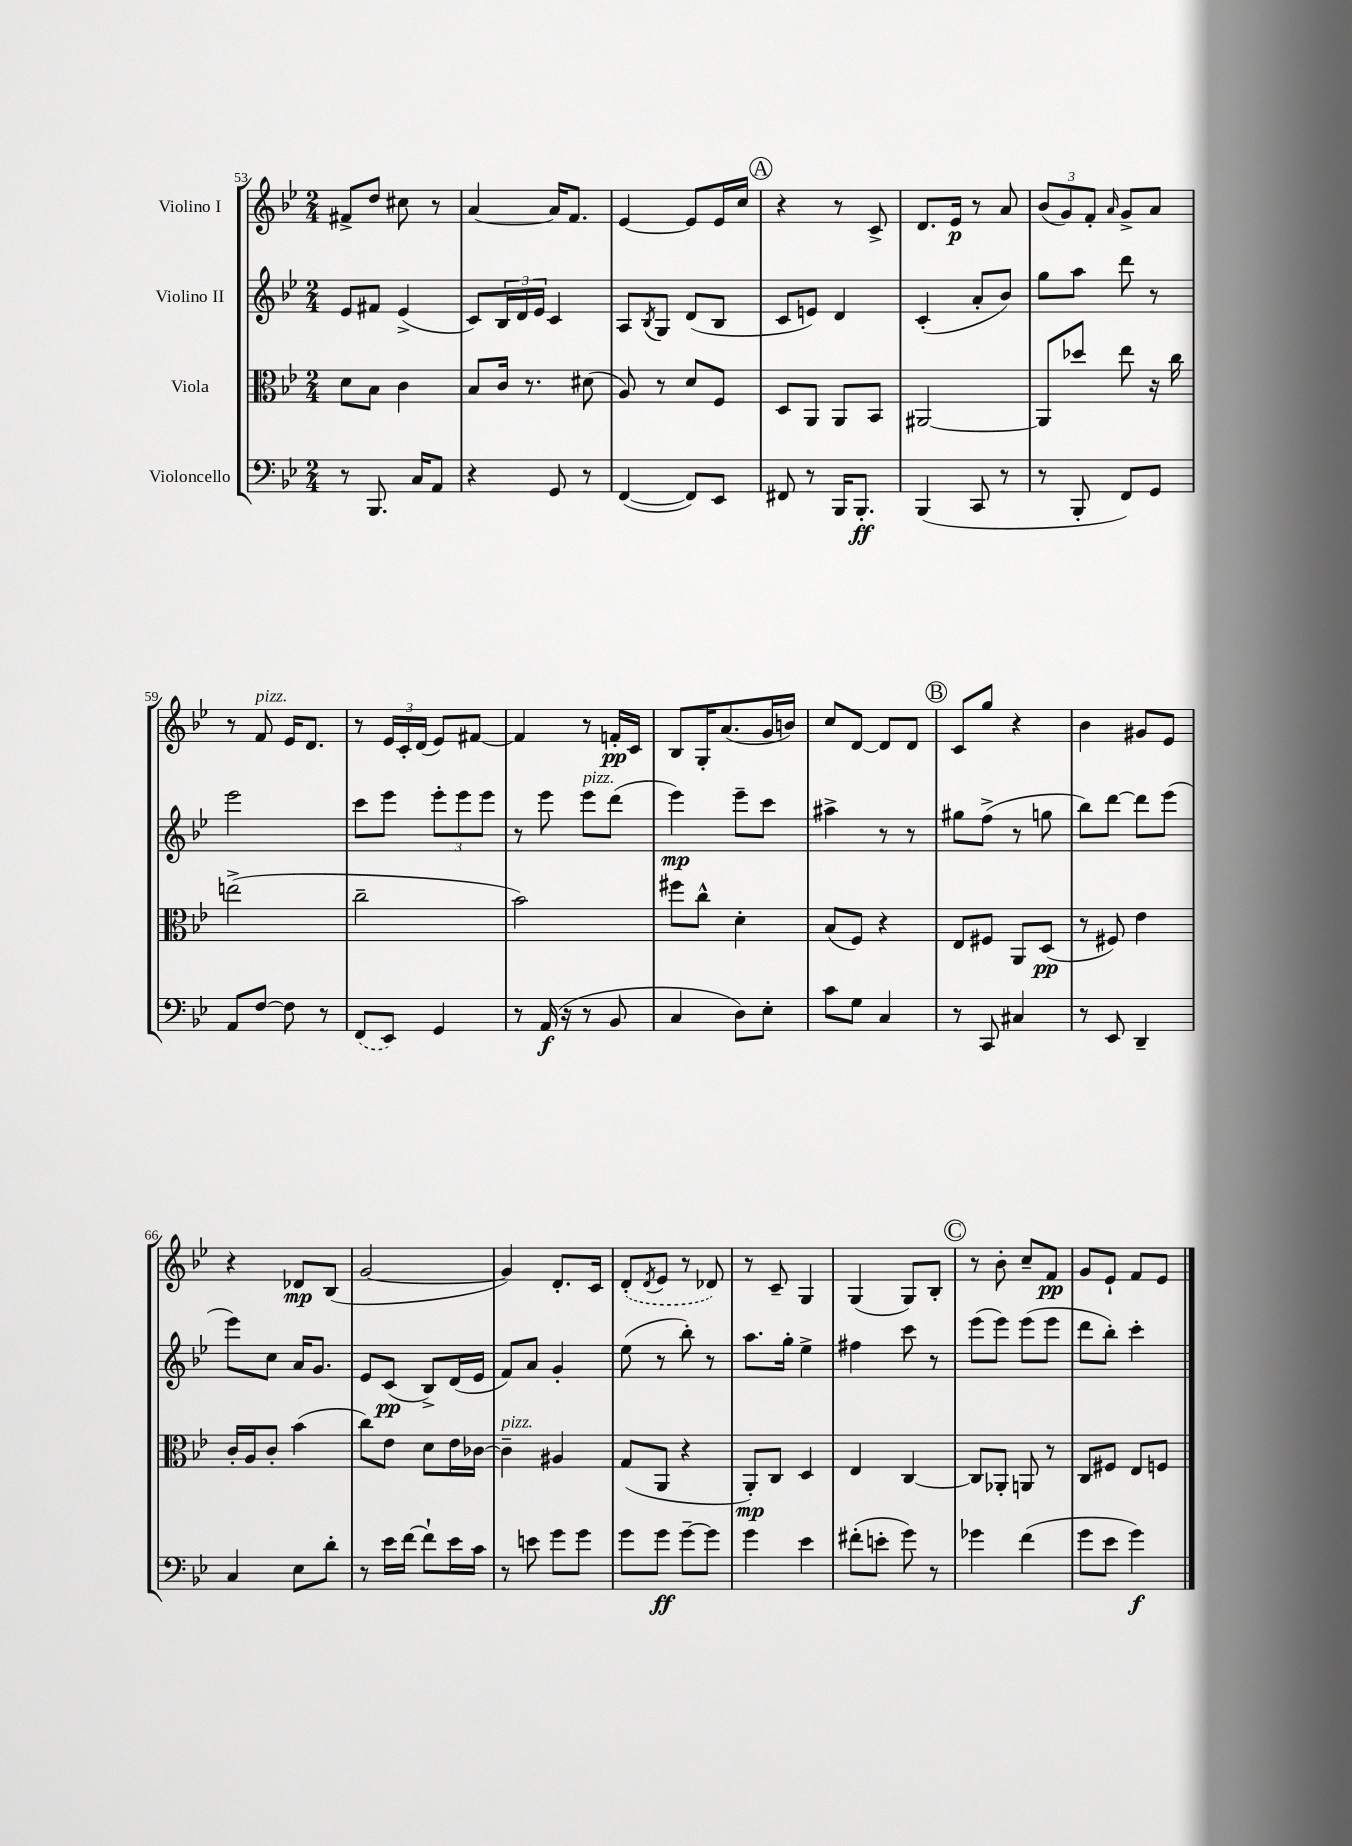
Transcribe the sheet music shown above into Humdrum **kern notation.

**kern	**kern	**kern	**kern
*staff4	*staff3	*staff2	*staff1
*clefF4	*clefC3	*clefG2	*clefG2
*k[b-e-]	*k[b-e-]	*k[b-e-]	*k[b-e-]
*M2/4	*M2/4	*M2/4	*M2/4
8r	8d	8e-	8f#^
8.BBB-	8B-	8f#	8dd
.	4c	(4e-^	8cc#
16C	.	.	.
8AA	.	.	8r
=	=	=	=
4r	8B-	8c)	[4a
.	16c	24B-	.
.	.	24d	.
.	8.r	.	.
.	.	24e-	.
8GG	.	4c	16a]
.	.	.	8.f
8r	(8d#	.	.
=	=	=	=
([4FF	8A)	8A	[4e-
.	.	8qB-	.
.	8r	8G	.
8FF])	8d	(8d	8e-]
8EE-	8F	8B-	16e-
.	.	.	16cc
=	=	=	=
8FF#	8D	8c	4r
8r	8AA	8e)	.
16BBB-	8AA	4d	8r
8.BBB-'	.	.	.
.	8BB-	.	8c^
=	=	=	=
(4BBB-	[2AA#	(4c'	8.d
.	.	.	16e-
8CC	.	8a'	8r
8r	.	8b-)	8a
=	=	=	=
8r	8AA#]	8gg	(12b-
.	.	.	12g)
8BBB-'	8dd-	8aa	.
.	.	.	12f'
.	.	.	16qqa
8FF)	8ee-	8ddd	8g^
8GG	16r	8r	8a
.	16cc	.	.
=	=	=	=
8AA	(2ee^	2eee-	8r
[8F	.	.	8f
8F]	.	.	16e-
.	.	.	8.d
8r	.	.	.
=	=	=	=
(8FF	2cc~	8ccc	8r
8EE-)	.	8eee-	24e-
.	.	.	24c'
.	.	.	(24d
4GG	.	12eee-'	8e-)
.	.	12eee-	.
.	.	.	[8f#
.	.	12eee-	.
=	=	=	=
8r	2b-)	8r	4f#]
(16AA	.	8eee-	.
16r	.	.	.
8r	.	8eee-	8r
8BB-	.	(8ddd	16f'
.	.	.	16c
=	=	=	=
4C	8ff#	4eee-)	8B-
.	8cc^^	.	16G'
.	.	.	(8.a
8D)	4d'	8eee-~	.
8E-'	.	8ccc	16g
.	.	.	16b)
=	=	=	=
8c	(8B-	4aa#^	8cc
8G	8F)	.	[8d
4C	4r	8r	8d]
.	.	8r	8d
=	=	=	=
8r	8E-	8gg#	8c
8CC	8F#	(8ff^	8gg
4C#	8AA	8r	4r
.	(8D	8gg	.
=	=	=	=
8r	8r	8bb-)	4b-
8EE-	8F#)	[8ddd	.
4DD~	4e-	8ddd]	8g#
.	.	(8eee-	8e-
=	=	=	=
4C	16c'	8eee-)	4r
.	16A	.	.
.	8c'	8cc	.
8E-	(4b-	16a	8d-
.	.	8.g	.
8d'	.	.	(8B-
=	=	=	=
8r	8cc)	8e-	[2g
16e-	8e-	(8c	.
[16f	.	.	.
8f`]	8d	8B-^)	.
16e-	16e-	(16d	.
16c	[16c-	16e-	.
=	=	=	=
8r	4c-~]	8f)	4g])
8e	.	8a	.
8g	4A#	4g'	8.d'
8g	.	.	.
.	.	.	16c
=	=	=	=
8g	(8G	(8ee-	(8d'
.	.	.	8qd
8g	8AA	8r	8e-
[8g~	4r	8bb-')	8r
8g]	.	8r	8d-)
=	=	=	=
4g	8AA')	8.aa	8r
.	8C	.	8c~
.	.	16gg'	.
4e-	4D	4ee-^	4G
=	=	=	=
(8f#'	4E-	4ff#	(4G
8e'	.	.	.
8g)	[4C	8ccc	8G)
8r	.	8r	8B-'
=	=	=	=
4g-	8C]	(8eee-	8r
.	8AA-'	8eee-)	8b-'
(4f	8AA	(8eee-	8cc~
.	8r	8eee-	8f
=	=	=	=
8g	8C	8ddd	8g
8e-	8F#	8bb-')	8e-`
4g)	8E-	4ccc'	8f
.	8F	.	8e-
==	==	==	==
*-	*-	*-	*-
